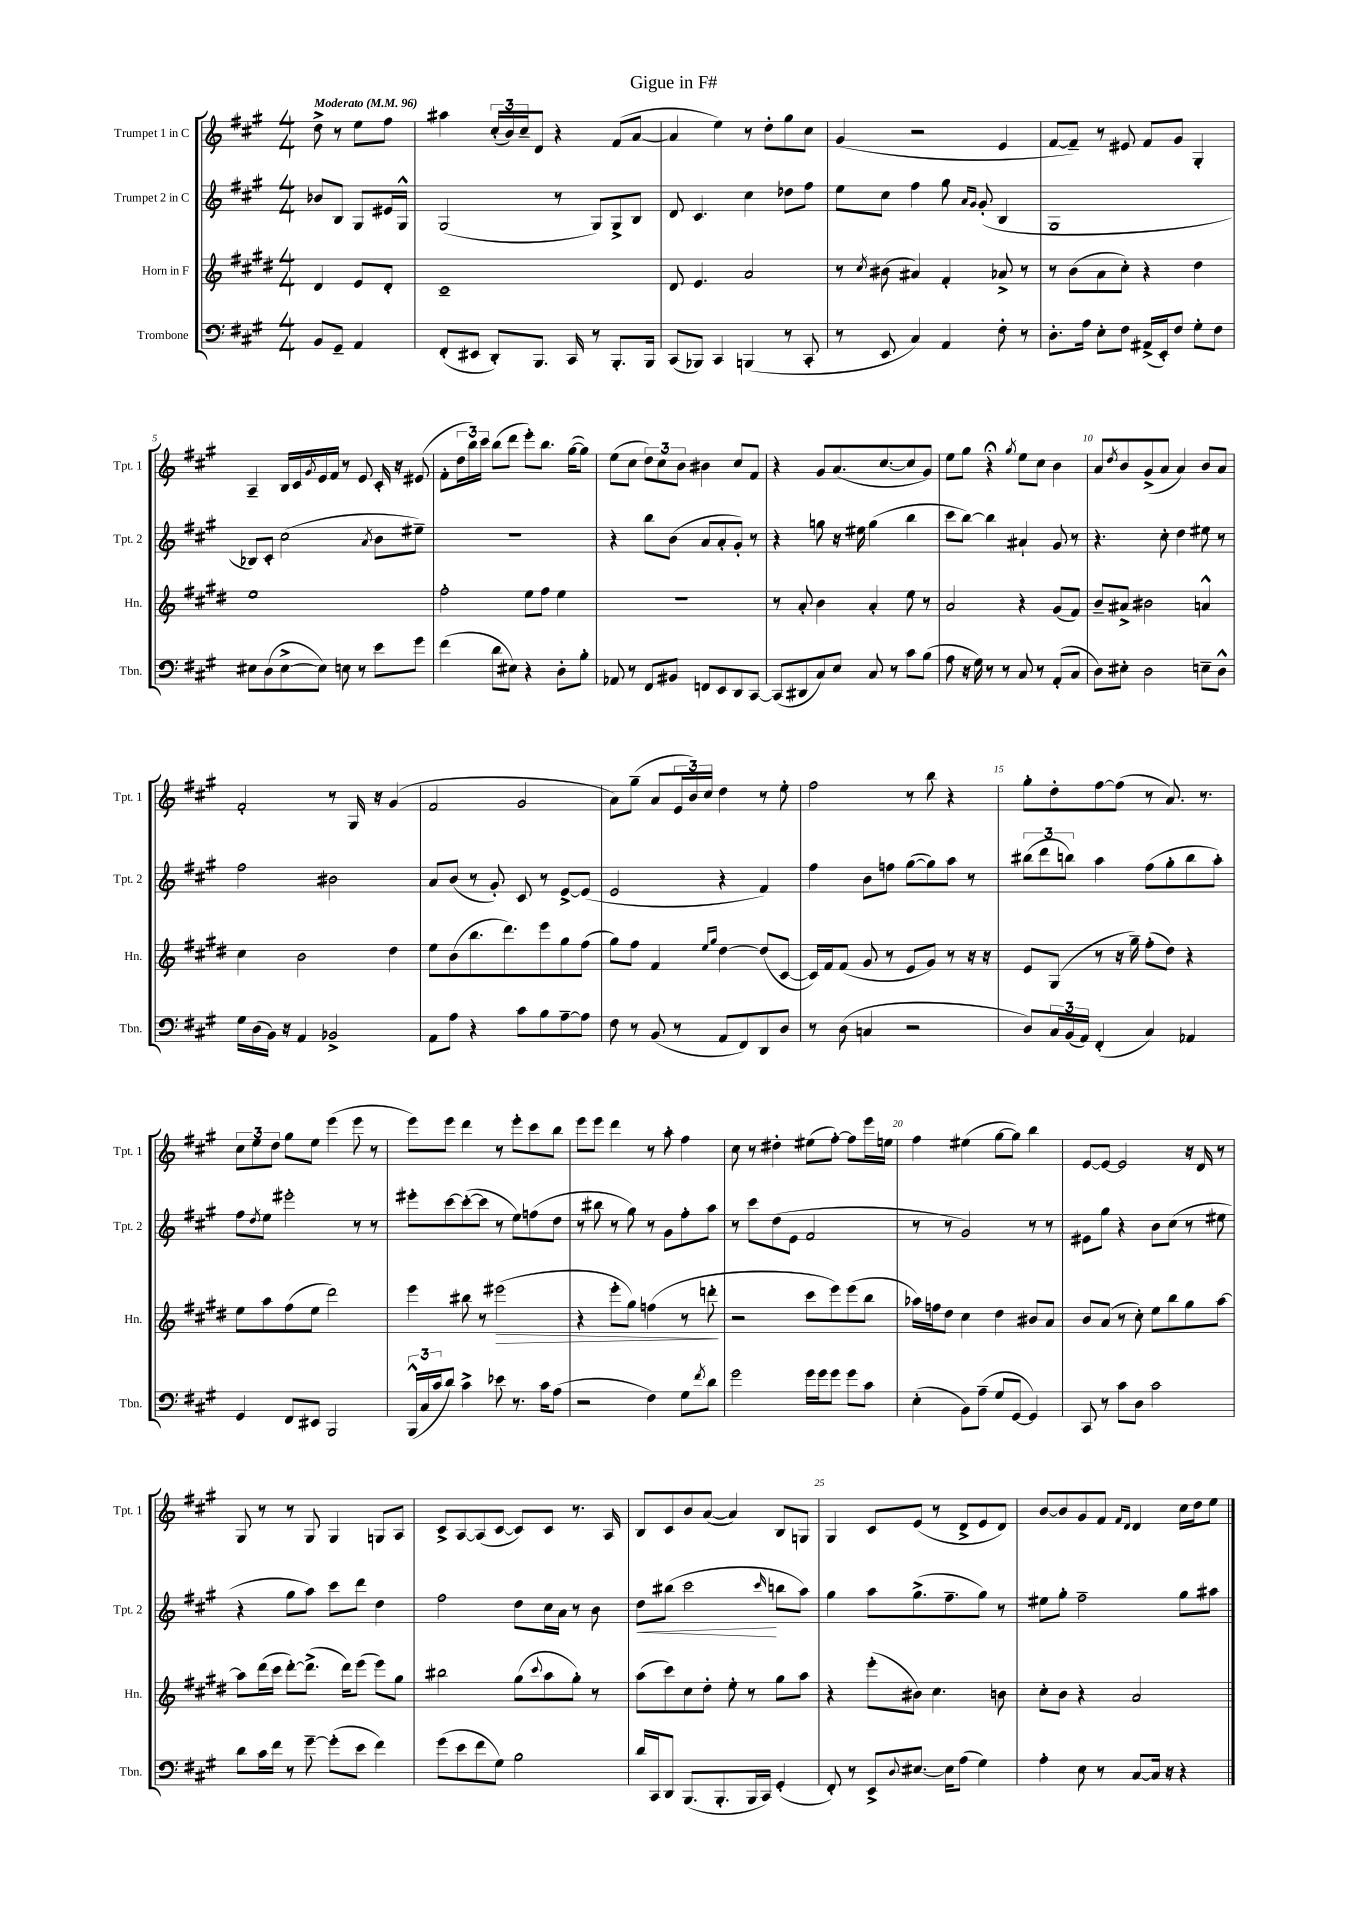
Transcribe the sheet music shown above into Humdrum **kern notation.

**kern	**kern	**dynam	**kern	**dynam	**kern
*part4	*part3	*part3	*part2	*part2	*part1
*staff4	*staff3	*staff3	*staff2	*staff2	*staff1
*I"Trombone	*I"Horn in F	*	*I"Trumpet 2 in C	*	*I"Trumpet 1 in C
*I'Tbn.	*I'Hn.	*	*I'Tpt. 2	*	*I'Tpt. 1
*clefF4	*clefG2	*	*clefG2	*	*clefG2
*k[f#c#g#]	*k[f#c#g#d#]	*	*k[f#c#g#]	*	*k[f#c#g#]
*M4/4	*M4/4	*	*M4/4	*	*M4/4
*MM96	*MM96	*	*MM96	*	*MM96
=	=	=	=	=	=
!	!	!	!	!	!LO:TX:a:B:t=Moderato
8BB/L	4d#/	.	8b-X/L	.	8dd^\
8GG#~/J	.	.	8B/J	.	8r
4AA/	8e/L	.	8G#/L	.	8ee\L
.	8d#'/J	.	16e#X/L	.	8ff#\J
.	.	.	16G#^^/JJ	.	.
=1	=1	=1	=1	=1	=1
(8FF#'/L	1c#~	.	(2G#/	.	4aa#X\
8EE#X/J	.	.	.	.	.
8DD'/L)	.	.	.	.	(24cc#'/LL
.	.	.	.	.	24b/)
.	.	.	.	.	24cc#~/J
8.BBB/J	.	.	.	.	8d/J
.	.	.	8r	.	4r
16CC#/	.	.	.	.	.
8r	.	.	8G#/L)	.	.
8.BBB'/L	.	.	8G#^/	.	(8f#/L
.	.	.	8B/J	.	[8a/J
16BBB/Jk	.	.	.	.	.
=2	=2	=2	=2	=2	=2
(8CC#/L	8d#/	.	8d/	.	4a/]
8BBB-X/J)	4.e/	.	4.c#/	.	.
4CC#/	.	.	.	.	4ee\)
(4BBBn/	2a/	.	4cc#\	.	8r
.	.	.	.	.	8dd'\L
8r	.	.	8dd-X\L	.	8gg#\
8CC#'/	.	.	8ff#\J	.	8cc#\J
=3	=3	=3	=3	=3	=3
8r	8r	.	8ee\L	.	(4g#/
.	8qcc#/	.	.	.	.
8EE/	(8b#X\	.	8cc#\J	.	.
4C#/)	4a#X/)	.	4ff#\	.	2r
4AA/	4f#'/	.	8gg#\	.	.
.	.	.	16qqa/LL	.	.
.	.	.	16qqg#/JJ	.	.
.	.	.	(8g#'/	.	.
8F#'\	8a-X^/	.	4B/	.	4e/
8r	8r	.	.	.	.
=4	=4	=4	=4	=4	=4
8.D'\L	8r	.	1G#	.	[8f#/L
.	(8b\L	.	.	.	8f#~/J])
16A\Jk	.	.	.	.	.
8E'\L	8a\	.	.	.	8r
8F#\J	8cc#'\J)	.	.	.	8e#X/
(16AA#X^/LL	4r	.	.	.	8f#/L
16EE'/J)	.	.	.	.	.
8F#/J	.	.	.	.	8g#/J
8G#'\L	4dd#\	.	.	.	4G#'/
8F#\J	.	.	.	.	.
!!LO:LB:g=z
=5	=5	=5	=5	=5	=5
8E#X\L	1ee	.	8B-X/L)	.	4A~/
(8D\	.	.	8c#'/J	.	.
[8E#^\	.	.	(2cc#\	.	16B/LL
.	.	.	.	.	16c#/
.	.	.	.	.	8qg#/
8E#\J])	.	.	.	.	16e/
.	.	.	.	.	16f#/JJ
8En\	.	.	.	.	8r
8r	.	.	.	.	8e/
.	.	.	8qa/	.	.
8e\L	.	.	8b\L	.	16c#'/
.	.	.	.	.	16r
8g#\J	.	.	8ee#X~\J)	.	(8e#X/
=6	=6	=6	=6	=6	=6
(4f#\	2ff#'\	.	1r	.	8f#'\L
.	.	.	.	.	24dd\L
.	.	.	.	.	24bb\)
.	.	.	.	.	24ccc#\JJ
8d\L	.	.	.	.	(8bb\L
8E#X\J)	.	.	.	.	8ddd\J
4r	8ee\L	.	.	.	8eee'\L)
.	8ff#\J	.	.	.	8.bb\J
8D'\L	4ee\	.	.	.	.
.	.	.	.	.	([16gg#\KL
8B'\J	.	.	.	.	8gg#\J])
=7	=7	=7	=7	=7	=7
8AA-X/	1r	.	4r	.	(8ee\L
8r	.	.	.	.	8cc#\J
8FF#/L	.	.	8bb\L	.	12dd\L)
.	.	.	.	.	12cc#\
8BB#X/J	.	.	(8b\J	.	.
.	.	.	.	.	12b\J
8FFn/L	.	.	8a/L	.	4b#X\
8EE/	.	.	8a'/	.	.
8DD/	.	.	8g#'/J)	.	8cc#/L
[8CC#/J	.	.	8r	.	8f#/J
=8	=8	=8	=8	=8	=8
(8CC#/L]	8r	.	4r	.	4r
8DD#X/	8a'/	.	.	.	.
8C#/)	4b\	.	8ggn\	.	8g#/L
8E/J	.	.	16r	.	(8.a/
.	.	.	16ee#X\	.	.
8C#/	4a'/	.	(4gg\	.	.
.	.	.	.	.	[8.cc#/
8r	.	.	.	.	.
8c#\L	8ee\	.	4bb\	.	8cc#/]
(8B\J	8r	.	.	.	8g#/J)
=9	=9	=9	=9	=9	=9
8A\	2a/	.	8ccc#\L	.	8ee\L
16r	.	.	[8bb\J)	.	8gg#\J
16G#\)	.	.	.	.	.
8r	.	.	4bb\]	.	4r;<
8r	.	.	.	.	.
.	.	.	.	.	8qgg#/
8C#/	4r	.	4a#X`/	.	8ee\L
8r	.	.	.	.	8cc#\J
(8AA'/L	(8g#/L	.	8g#/	.	4b\
8C#/J	8f#/J)	.	8r	.	.
=10	=10	=10	=10	=10	=10
8D\L)	8b~/L	.	4.r	.	8a/L
.	.	.	.	.	8qdd/
8E#X'\J	8a#X^/J	.	.	.	8b/
2D\	2b#X\	.	.	.	(8g#^/
.	.	.	8cc#'\	.	8a/J
.	.	.	4dd\	.	4a/)
8En~\L	4an^^/	.	8ee#X\	.	8b/L
8D^^\J	.	.	8r	.	8a/J
!!LO:LB:g=z
=11	=11	=11	=11	=11	=11
16G#\LL	4cc#\	.	2ff#\	.	2f#'/
(16D\	.	.	.	.	.
16BB\JJ)	.	.	.	.	.
16r	.	.	.	.	.
4AA/	2b\	.	.	.	.
2BB-X^/	.	.	2b#X\	.	8r
.	.	.	.	.	16G#/
.	.	.	.	.	16r
.	4dd#\	.	.	.	(4g#/
=12	=12	=12	=12	=12	=12
8AA\L	8ee\L	.	8a/L	.	2f#/
8A\J	(8b\	.	(8b/J	.	.
4r	8.bb\	.	8r	.	.
.	.	.	8g#'/)	.	.
.	8.ddd#\)	.	.	.	.
8c#\L	.	.	8c#/	.	2g#/
8B\	8eee\	.	8r	.	.
[8A~\	8gg#\	.	[8e^/L	.	.
8A\J]	(8ff#\J	.	(8e/J]	.	.
=13	=13	=13	=13	=13	=13
8F#\	8gg#\L)	.	2e/	.	8a\L)
8r	8ff#\J	.	.	.	(8gg#~\J
(8BB/	4f#/	.	.	.	8a/L
8r	.	.	.	.	24e/L
.	.	.	.	.	24b/)
.	.	.	.	.	24cc#/JJ
.	16qqee/LL	.	.	.	.
.	16qqgg#/JJ	.	.	.	.
8AA/L	[4dd#\	.	4r	.	4dd\
8FF#/)	.	.	.	.	.
8DD/	(8dd#/L]	.	4f#/)	.	8r
8D/J	[8c#/J	.	.	.	8ee'\
=14	=14	=14	=14	=14	=14
8r	16c#/LL])	.	4ff#\	.	2ff#\
.	16f#/J	.	.	.	.
(8D\	(8f#/J	.	.	.	.
4Cn/	8g#/	.	8b\L	.	.
.	8r	.	8ffn\J	.	.
2r	8e/L	.	([8gg#\L	.	8r
.	8g#/J)	.	8gg#\])	.	8bb\
.	8r	.	8aa\J	.	4r
.	16r	.	8r	.	.
.	16r	.	.	.	.
=15	=15	=15	=15	=15	=15
8D/L)	8e/L	.	(12bb#X\L	.	8gg#'\L
.	.	.	12ddd\	.	.
24C#/L	(8G#/J	.	.	.	8dd'\
(24BB/	.	.	12bbn\J)	.	.
24AA/JJ)	.	.	.	.	.
(4FF#'/	8r	.	4aa\	.	[8ff#\
.	16r	.	.	.	(8ff#\J]
.	16gg#~\)	.	.	.	.
4C#/)	(8ff#'\L	.	(8ff#\L	.	8r
.	8dd#\J)	.	8gg#'\	.	8.a/)
4AA-X/	4r	.	8bb\	.	.
.	.	.	.	.	8.r
.	.	.	8aa'\J)	.	.
!!LO:LB:g=z
=16	=16	=16	=16	=16	=16
4GG#/	8ee\L	.	8ff#\L	.	12cc#\L
.	.	.	.	.	12ee\
.	.	.	8qdd/	.	.
.	8aa\	.	8ee\J	.	.
.	.	.	.	.	12dd\J
8FF#/L	(8ff#\	.	2eee#X'\	.	8gg#\L
8EE#X/J	8ee\J	.	.	.	8ee\J
2BBB/	2ddd#\)	.	.	.	(4eee\
.	.	.	8r	.	8eee\
.	.	.	8r	.	8r
=17	=17	=17	=17	=17	=17
(24BBB^^/LL	4eee\	.	8eee#X'\L	.	8eee\L)
24C#/	.	.	.	.	.
24c#/J	.	.	.	.	.
8d/J)	.	.	[8ccc#\	.	8eee\J
4c#^\	8bb#X\	.	(8ccc#'\_	.	4ddd\
.	8r	.	8ccc#\J]	.	.
!	!	!LO:HP:b	!	!	!
8e-X\	(2eee#X\	>	8r	.	8r
8.r	.	.	8ee\L)	.	8eee'\L
.	.	.	(8ffn\	.	8ccc#\
16c#\KL	.	.	.	.	.
(8A\J	.	.	8dd\J	.	8bb\J
=18	=18	=18	=18	=18	=18
2r	4r	.	8r	.	8eee\L
.	.	.	8bb#X\	.	8eee\J
.	8eee'\L	.	8r	.	4ddd\
.	8gg#\J)	.	8gg#\)	.	.
4F#\)	(4ffn\	.	8r	.	8r
.	.	.	8g#\L	.	8aa'\
8G#\L	8r	.	8ff#'\	.	4ff#\
8qf#/	.	.	.	.	.
8d\J	8dddn'\	.	8aa\J	.	.
.	.	]	.	.	.
=19	=19	=19	=19	=19	=19
2g#\	2r	.	8r	.	8cc#\
.	.	.	8ccc#\L	.	8r
.	.	.	(8dd\	.	4dd#X'\
.	.	.	8e\J	.	.
16g#\LL	8ccc#\L	.	2f#/	.	(8ee#X\L
16g#\J	.	.	.	.	.
8g#\J	8eee\)	.	.	.	[8ff#'\J)
8g#\L	(8eee\	.	.	.	8ff#\L]
8c#\J	8bb\J	.	.	.	16eee\L
.	.	.	.	.	16een\JJ
=20	=20	=20	=20	=20	=20
(4E'\	16aa-X\LL)	.	8r	.	4ff#\
.	16ffn\J	.	.	.	.
.	8dd#\J	.	8r	.	.
8BB\L)	4cc#\	.	2g#/)	.	(4ee#X\
(8A~\J	.	.	.	.	.
8G#/L	4dd#\	.	.	.	[8gg#\L
[8GG#/J	.	.	.	.	8gg#\J])
4GG#/])	8b#X/L	.	8r	.	4bb\
.	8a/J	.	8r	.	.
=21	=21	=21	=21	=21	=21
8CC#/	8b/L	.	8e#X\L	.	[8e/L
8r	(8a/J	.	8gg#\J	.	8e/J_
8c#\L	8r	.	4r	.	2e/]
8D\J	8cc#'\)	.	.	.	.
2c#\	8ee\L	.	8b\L	.	.
.	8bb\	.	(8cc#\J	.	.
.	8gg#\	.	8r	.	16r
.	.	.	.	.	16d/
.	[8aa\J	.	8ee#X\	.	8r
!!LO:LB:g=z
=22	=22	=22	=22	=22	=22
8d\L	8aa\L]	.	4r	.	8G#/
16c#\L	(16ddd#\L	.	.	.	8r
16f#\JJ	16ccc#\JJ	.	.	.	.
8r	[8ddd#'\L)	.	8gg#\L	.	8r
[8g#~\	(8.ddd#^\J]	.	8aa\J)	.	8G#/
(8g#'\L]	.	.	8ccc#\L	.	4G#/
.	16ddd#\KL)	.	.	.	.
8e\J	(8eee\J	.	8ddd\J	.	.
4f#\)	8eee\L)	.	4dd\	.	8Gn/L
.	8gg#\J	.	.	.	8A/J
=23	=23	=23	=23	=23	=23
(8g#\L	2bb#X\	.	2ff#\	.	8c#^/L
8e\	.	.	.	.	[8A/
8f#\	.	.	.	.	(8A/]
8G#\J)	.	.	.	.	[8c#/J
2B\	(8gg#\L	.	8dd\L	.	8c#/L])
.	8qqccc#/	.	.	.	.
.	8aa\	.	16cc#\L	.	8c#/J
.	.	.	16a\JJ	.	.
.	8gg#'\J)	.	8r	.	8.r
.	8r	.	8b\	.	.
.	.	.	.	.	16A/
=24	=24	=24	=24	=24	=24
!	!	!	!	!LO:HP:b	!
16d/LL	(8aa\L	.	8dd\L	<	8B/L
16CC#/J	.	.	.	.	.
8DD/J	8ccc#\)	.	(8bb#X\J	.	8c#/
(8.BBB/L	8cc#\	.	2ccc#\	.	8b/
.	8dd#'\J	.	.	.	([8a/J
8.BBB'/	.	.	.	.	.
.	8ee'\	.	.	.	4a/])
16BBB/L	8r	.	.	.	.
16CC#/JJ)	.	.	.	.	.
.	.	.	16qqccc#/	.	.
(4GG#'/	8gg#\L	.	8bbn\L	[	8B/L
.	8aa\J	.	8aa\J)	.	8Gn/J
=25	=25	=25	=25	=25	=25
8FF#'/)	4r	.	4gg#\	.	4G#/
8r	.	.	.	.	.
8EE^/L	(8eee'\L	.	8aa\L	.	8c#/L
8qqD/	.	.	.	.	.
[8.E#X/J	8b#X\J)	.	(8.gg#^\	.	(8e/J
.	4.cc#\	.	.	.	8r
16E#\KL]	.	.	8.ff#~\	.	.
(8A\J	.	.	.	.	8d^/L
4G#\)	.	.	8gg#\J)	.	8e/
.	8bn\	.	8r	.	8d/J)
=26	=26	=26	=26	=26	=26
4A'\	8cc#'\L	.	8ee#X\L	.	[8b/L
.	8b\J	.	8gg#'\J	.	8b/]
8E\	4r	.	2ff#~\	.	8g#/
8r	.	.	.	.	8f#/J
.	.	.	.	.	16qqf#/LL
.	.	.	.	.	16qqd/JJ
[8C#/L	2a/	.	.	.	4d/
16C#/Jk]	.	.	.	.	.
16r	.	.	.	.	.
4r	.	.	8gg#\L	.	16cc#\LL
.	.	.	.	.	16dd\J
.	.	.	8aa#X\J	.	8ee\J
==	==	==	==	==	==
*-	*-	*-	*-	*-	*-
